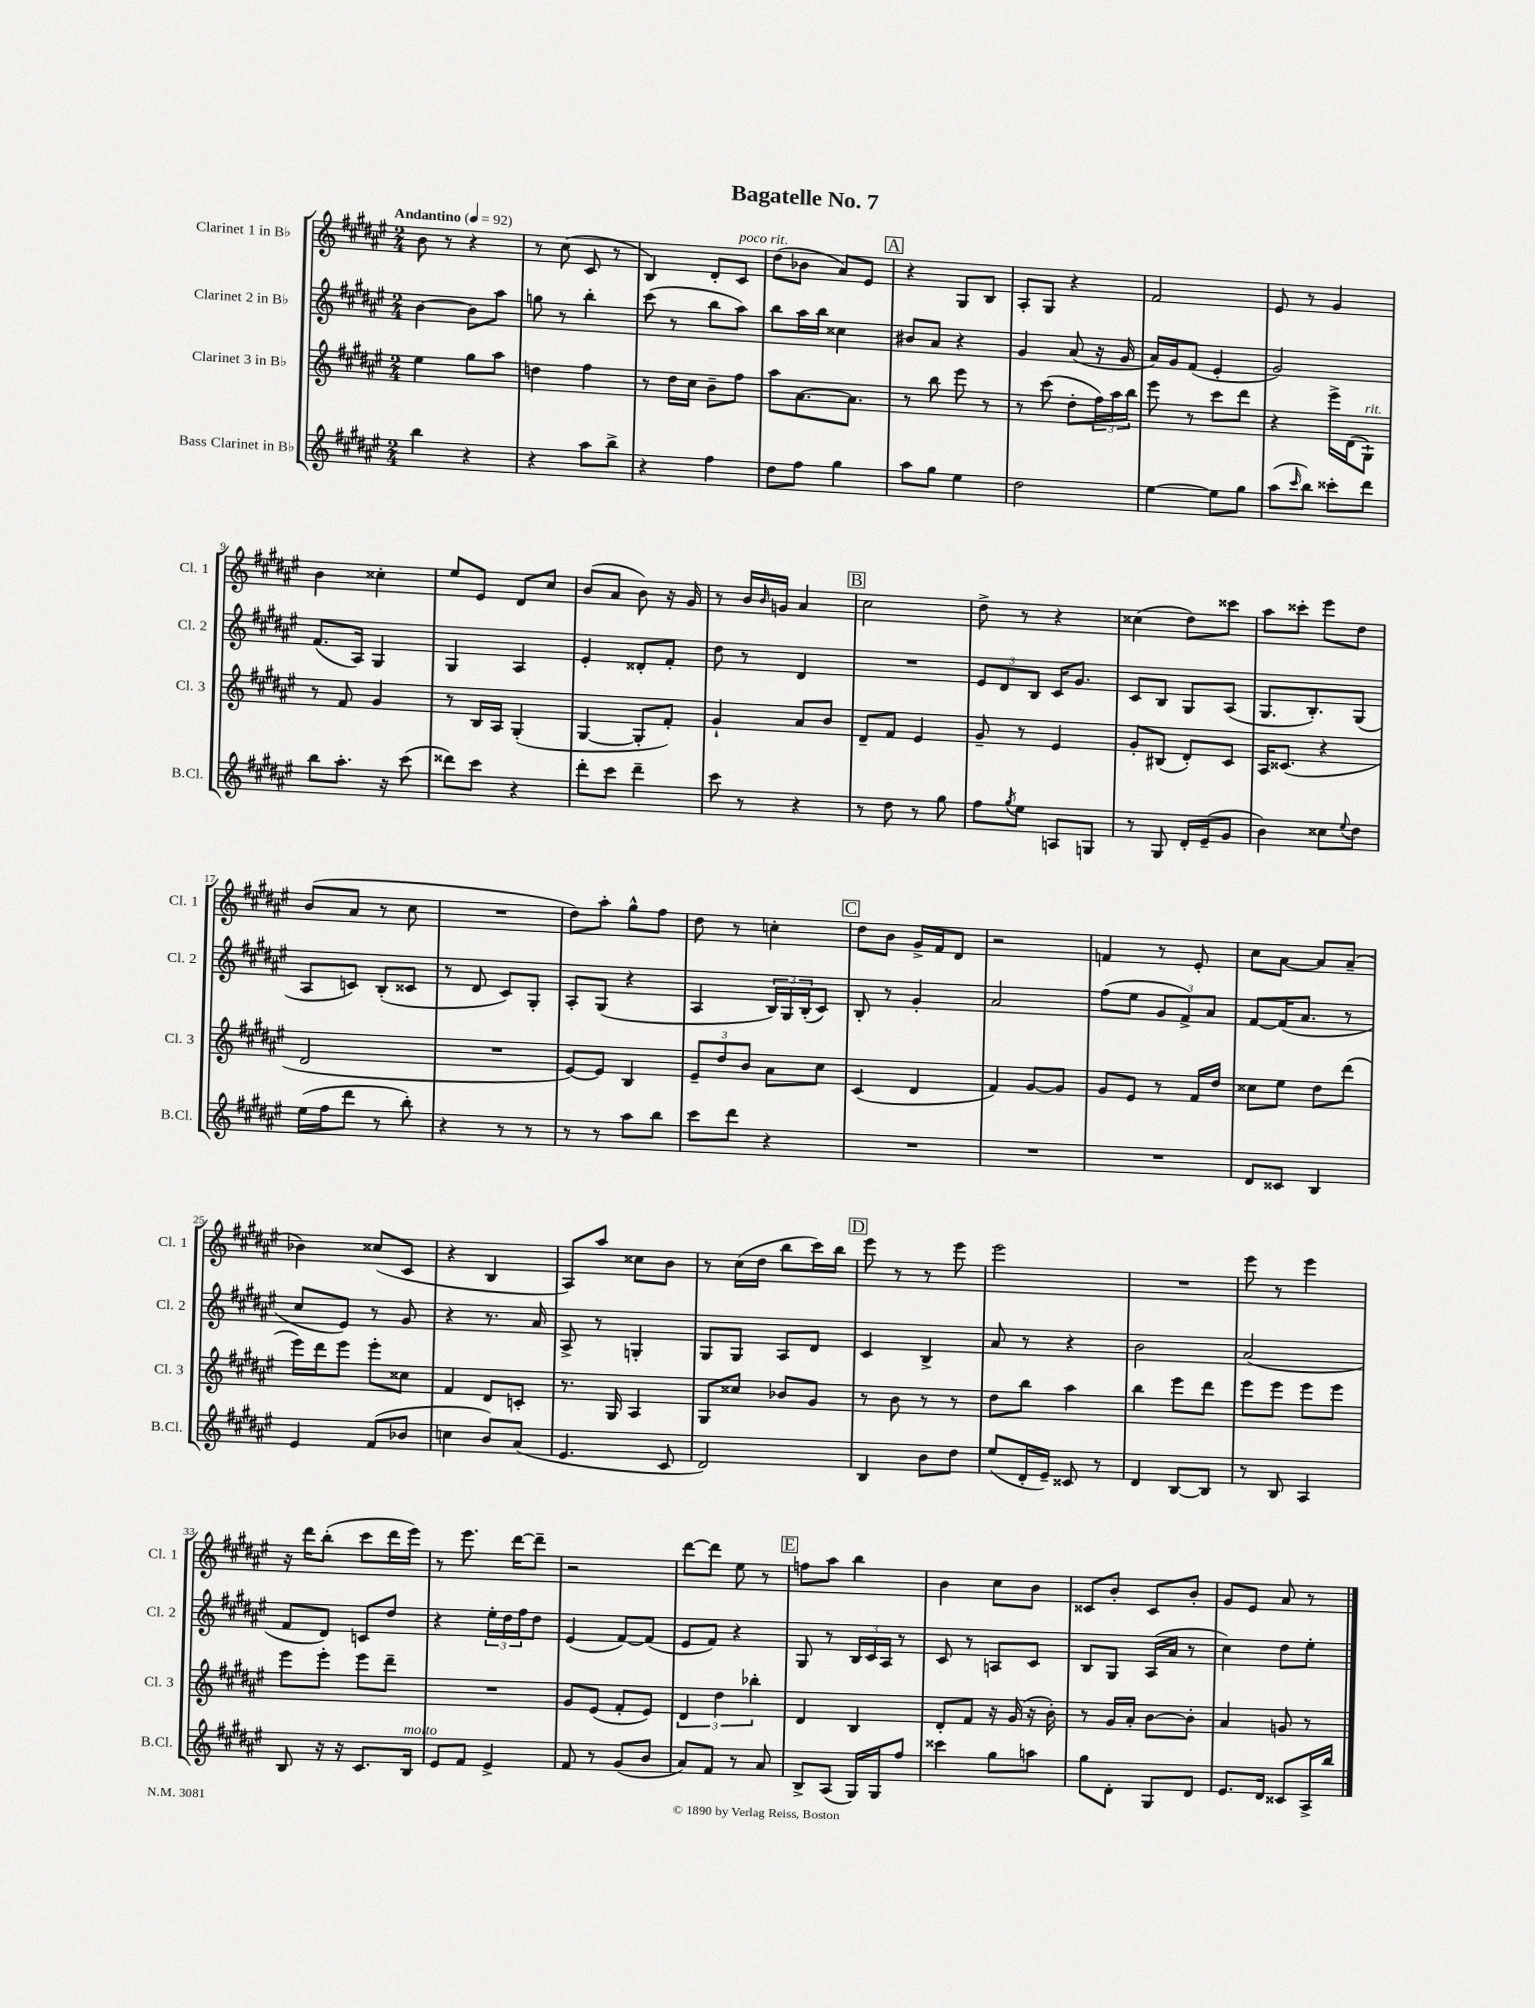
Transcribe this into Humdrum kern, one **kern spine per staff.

**kern	**kern	**kern	**kern
*part4	*part3	*part2	*part1
*staff4	*staff3	*staff2	*staff1
*I"Bass Clarinet in B♭	*I"Clarinet 3 in B♭	*I"Clarinet 2 in B♭	*I"Clarinet 1 in B♭
*I'B.Cl.	*I'Cl. 3	*I'Cl. 2	*I'Cl. 1
*clefG2	*clefG2	*clefG2	*clefG2
*k[f#c#g#d#a#e#]	*k[f#c#g#d#a#e#]	*k[f#c#g#d#a#e#]	*k[f#c#g#d#a#e#]
*M2/4	*M2/4	*M2/4	*M2/4
*MM92	*MM92	*MM92	*MM92
=1	=1	=1	=1
!	!	!	!LO:TX:a:B:t=Andantino
4bb\	4ee#\	[4b\	8b\
.	.	.	8r
4r	8gg#\L	8b\L]	4r
.	8aa#\J	8aa#\J	.
=2	=2	=2	=2
4r	4ddn\	8ggn\	8r
.	.	8r	(8cc#\
8aa#\L	4ff#\	4bb'\	8c#/
8bb^\J	.	.	8r
=3	=3	=3	=3
4r	8r	(8ccc#\	4B/)
.	16dd#\LL	8r	.
.	16cc#\JJ	.	.
4ff#\	8b~\L	8bb\L	8d#'/L
!	!	!	!LO:TX:a:i:t=poco rit.
.	8ff#\J	8aa#\J)	8c#/J
=4	=4	=4	=4
8dd#\L	8aa#\L	8bb\L	(8dd#\L
8ff#\J	[8.a#\	16aa#\L	8b-X\J
.	.	16bb\JJ	.
4gg#\	.	4cc##X\	8a#/L)
.	8.a#\J]	.	.
.	.	.	8e#/J
!!LO:REH:place=s1:t=A
=5	=5	=5	=5
8aa#\L	8r	8b#X/L	4r
8gg#\J	8bb\	8a#/J	.
4ee#\	8eee#\	4r	8G#/L
.	8r	.	8B/J
=6	=6	=6	=6
2dd#\	8r	4g#/	8A#'/L
.	(8ccc#\	.	8G#/J
.	8dd#'\L	(8a#/	4r
.	24ff#\L)	16r	.
.	24aa#\	.	.
.	.	16g#/	.
.	24bb\JJ	.	.
=7	=7	=7	=7
[4ee#\	8eee#\	16a#/LL)	2f#/
.	.	16g#/J	.
.	8r	(8f#/J	.
8ee#\L]	8ccc#\L	4e#'/	.
8gg#\J	8ddd#\J	.	.
=8	=8	=8	=8
(8aa#\L	4r	2g#/)	8e#/
16qqccc#/	.	.	.
8bb\J)	.	.	8r
8ccc##X'\L	16eee#^\LL	.	4g#/
.	(16d#\J	.	.
!	!LO:TX:a:i:t=rit.	!	!
8ddd#\J	8G#`\J)	.	.
!!LO:LB:g=z
=9	=9	=9	=9
8bb\L	8r	(8.f#/L	4b\
8.aa#'\J	8f#/	.	.
.	.	16A#/Jk)	.
.	4g#/	4G#/	4cc##X'\
16r	.	.	.
(8ccc#\	.	.	.
=10	=10	=10	=10
8ddd##X\L)	8r	4G#/	8ee#/L
8ccc#\J	16B/LL	.	8e#/J
.	16A#/JJ	.	.
4r	(4G#'/	4A#/	8d#/L
.	.	.	8cc#/J
=11	=11	=11	=11
8ddd#'\L	[4G#/	4e#'/	(8b/L
8ccc#\J	.	.	8a#/J
4ddd#~\	8G#'/L]	8d##X'/L	8b\)
.	8f#'/J)	8f#'/J	16r
.	.	.	16g#/
=12	=12	=12	=12
8ccc#\	4g#`/	8dd#\	8r
8r	.	8r	16b/LL
.	.	.	16qqb/
.	.	.	16gn/JJ
4r	8a#/L	4d#/	4a#/
.	8b/J	.	.
!!LO:REH:place=s1:t=B
=13	=13	=13	=13
8r	8d#~/L	2r	2cc#\
8dd#\	8f#/J	.	.
8r	4e#/	.	.
8gg#\	.	.	.
=14	=14	=14	=14
8ff#\L	8g#~/	12e#/L	8dd#^\
.	.	12d#/	.
8qgg#/	.	.	.
8ee#\J	8r	.	8r
.	.	12B/J	.
8An/L	4e#/	16c#/KL	4r
.	.	8.g#/J	.
8Gn/J	.	.	.
=15	=15	=15	=15
8r	8g#'/L	8c#/L	(4cc##X\
8G#/	(8B#X/J	8B/J	.
16d#'/LL	8d#'/L)	8G#/L	8dd#\L)
(16e#~/J	.	.	.
8g#/J	8c#/J	(8A#/J	8ccc##X\J
=16	=16	=16	=16
4b\)	16A#/KL	8.G#/L	8aa#\L
.	(8.c##X/J	.	.
.	.	.	8ccc##X'\J
.	.	8.B'/)	.
8cc##X\L	4r	.	8eee#\L
8qqee#/	.	.	.
8dd#\J	.	(8G#/J	8dd#\J
!!LO:LB:g=z
=17	=17	=17	=17
(16ee#\LL	2d#/	8A#/L	(8b/L
16ff#\J	.	.	.
8ddd#\J	.	8cn/J)	8a#/J
8r	.	(8B'/L	8r
8bb'\)	.	8c##X/J	8cc#\
=18	=18	=18	=18
4r	2r	8r	2r
.	.	8d#/	.
8r	.	8c#/L)	.
8r	.	8G#'/J	.
=19	=19	=19	=19
8r	[8e#/L)	8A#'/L	8dd#\L)
8r	8e#/J]	(8G#/J	8aa#'\J
8aa#\L	4B/	4r	8gg#^^\L
8bb\J	.	.	8ff#\J
=20	=20	=20	=20
8ccc#\L	12e#~/L	4A#/	8dd#\
.	12dd#/	.	.
8ddd#\J	.	.	8r
.	12b/J	.	.
4r	8a#\L	24B/LL)	4ccn'\
.	.	24G#/	.
.	.	(24B'/J	.
.	8cc#\J	8c#/J)	.
!!LO:REH:place=s1:t=C
=21	=21	=21	=21
2r	(4c#/	8B'/	8dd#\L
.	.	8r	8b\J
.	4d#/	4g#'/	16g#^/LL
.	.	.	16f#/J
.	.	.	8d#/J
=22	=22	=22	=22
2r	4f#/)	2a#/	2r
.	[8g#/L	.	.
.	8g#/J]	.	.
=23	=23	=23	=23
2r	8g#/L	(8ff#\L	4fn/
.	8e#/J	8ee#\J	.
.	8r	12g#/L	8r
.	.	12f#^/)	.
.	16f#/LL	.	8e#'/
.	.	12a#/J	.
.	16dd#/JJ	.	.
=24	=24	=24	=24
8d#/L	8cc##X\L	[8f#/L	8cc#\L
8c##X/J	8ee#\J	(16f#/K]	[8a#\J
.	.	8.a#/J	.
4B/	8dd#\L	.	8a#/L]
.	(8ddd#\J	8r	(8a#~/J
!!LO:LB:g=z
=25	=25	=25	=25
4e#/	16eee#\LL)	8cc#/L	4b-X\)
.	16ddd#\J	.	.
.	8eee#\J	8e#/J)	.
(8f#/L	8eee#'\L	8r	(8cc##X/L
8b-X/J	8cc##X\J	8g#/	8c#/J
=26	=26	=26	=26
4ccn\	4f#/	4r	4r
8b/L)	8d#/L	8.r	4B/
(8a#/J	8cn'/J	.	.
.	.	16a#/	.
=27	=27	=27	=27
4.e#/	8.r	8A#^/	8A#/L)
.	.	8r	8aa#/J
.	16G#/	.	.
.	4A#/	4Gn'/	8cc##X\L
8c#/	.	.	8b\J
=28	=28	=28	=28
2d#/)	8G#/L	8G#/L	8r
.	8cc##X/J	8G#/J	(16cc#\LL
.	.	.	16dd#\JJ
.	8b-X/L	8A#/L	8bb\L
.	8g#/J	8d#/J	16ccc#\L)
.	.	.	16bb\JJ
!!LO:REH:place=s1:t=D
=29	=29	=29	=29
4B/	8r	4c#/	8eee#\
.	8b\	.	8r
8b\L	8r	4B^/	8r
8dd#\J	8r	.	8eee#\
=30	=30	=30	=30
(8ee#/L	8dd#\L	8a#/	2eee#\
16d#'/L	8bb\J	8r	.
16e#~/JJ)	.	.	.
8c##X/	4aa#\	4r	.
8r	.	.	.
=31	=31	=31	=31
4d#/	4bb\	2b\	2r
[8B/L	8eee#\L	.	.
8B/J]	8ddd#\J	.	.
=32	=32	=32	=32
8r	8eee#\L	(2a#/	8eee#\
8B/	8eee#\J	.	8r
4A#/	8eee#\L	.	4eee#\
.	8eee#\J	.	.
!!LO:LB:g=z
=33	=33	=33	=33
8B/	8eee#\L	8f#/L	16r
.	.	.	16ddd#\KL
16r	8eee#'\J	8d#/J)	(8bb'\J
16r	.	.	.
8.c#/L	8eee#\L	8cn/L	8ccc#\L
.	8ddd#~\J	8dd#/J	16ddd#\L
!LO:TX:a:i:t=molto	!	!	!
16B/Jk	.	.	16eee#\JJ)
=34	=34	=34	=34
8e#/L	2r	4r	8r
8f#/J	.	.	8.eee#\
4e#^/	.	24ee#'\LL	.
.	.	24dd#\	.
.	.	.	[16ddd#\KL
.	.	24ff#\J	.
.	.	8dd#\J	8ddd#~\J]
=35	=35	=35	=35
8f#/	8g#/L	(4e#/	2r
8r	(8e#/J	.	.
(8g#/L	8f#'/L	[8f#/L)	.
8b/J	8e#/J)	(8f#/J]	.
=36	=36	=36	=36
8a#/L)	6d#/	8e#/L	[8ddd#\L
8f#/J	.	8f#/J)	8ddd#\J]
.	6dd#\	.	.
8r	.	4r	8ee#\
.	6bb-X'\	.	.
8a#/	.	.	8r
!!LO:REH:place=s1:t=E
=37	=37	=37	=37
8B^/L	4d#/	8G#/	8ffn\L
(8A#/J	.	8r	8aa#\J
16G#/LL)	4B/	24B/LL	4bb\
.	.	24c#/	.
16G#/J	.	.	.
.	.	24A#/JJ	.
8ff#/J	.	8r	.
=38	=38	=38	=38
4ccc##X\	8d#'/L	8c#/	4b\
.	8f#/J	8r	.
8gg#\L	16r	8An/L	8cc#\L
.	(16g#/	.	.
8aan\J	16r	8c#/J	8b\J
.	16b'\)	.	.
=39	=39	=39	=39
8gg#\L	8r	8B/L	8c##X/L
8d#'\J	16g#/LL	8G#/J	8b'/J
.	16a#'/JJ	.	.
8G#/L	[8b\L	(16A#/LL	8c##/L
.	.	16a#/JJ	.
8d#/J	8b'\J]	8r	8b'/J
=40	=40	=40	=40
8.e#/L	4a#/	4cc#\)	8g#/L
.	.	.	8e#/J
16d#/Jk	.	.	.
8c##X/L	8gn/	8dd#\L	8a#/
16A#^/L	8r	8ee#'\J	8r
16bb/JJ	.	.	.
==	==	==	==
*-	*-	*-	*-
